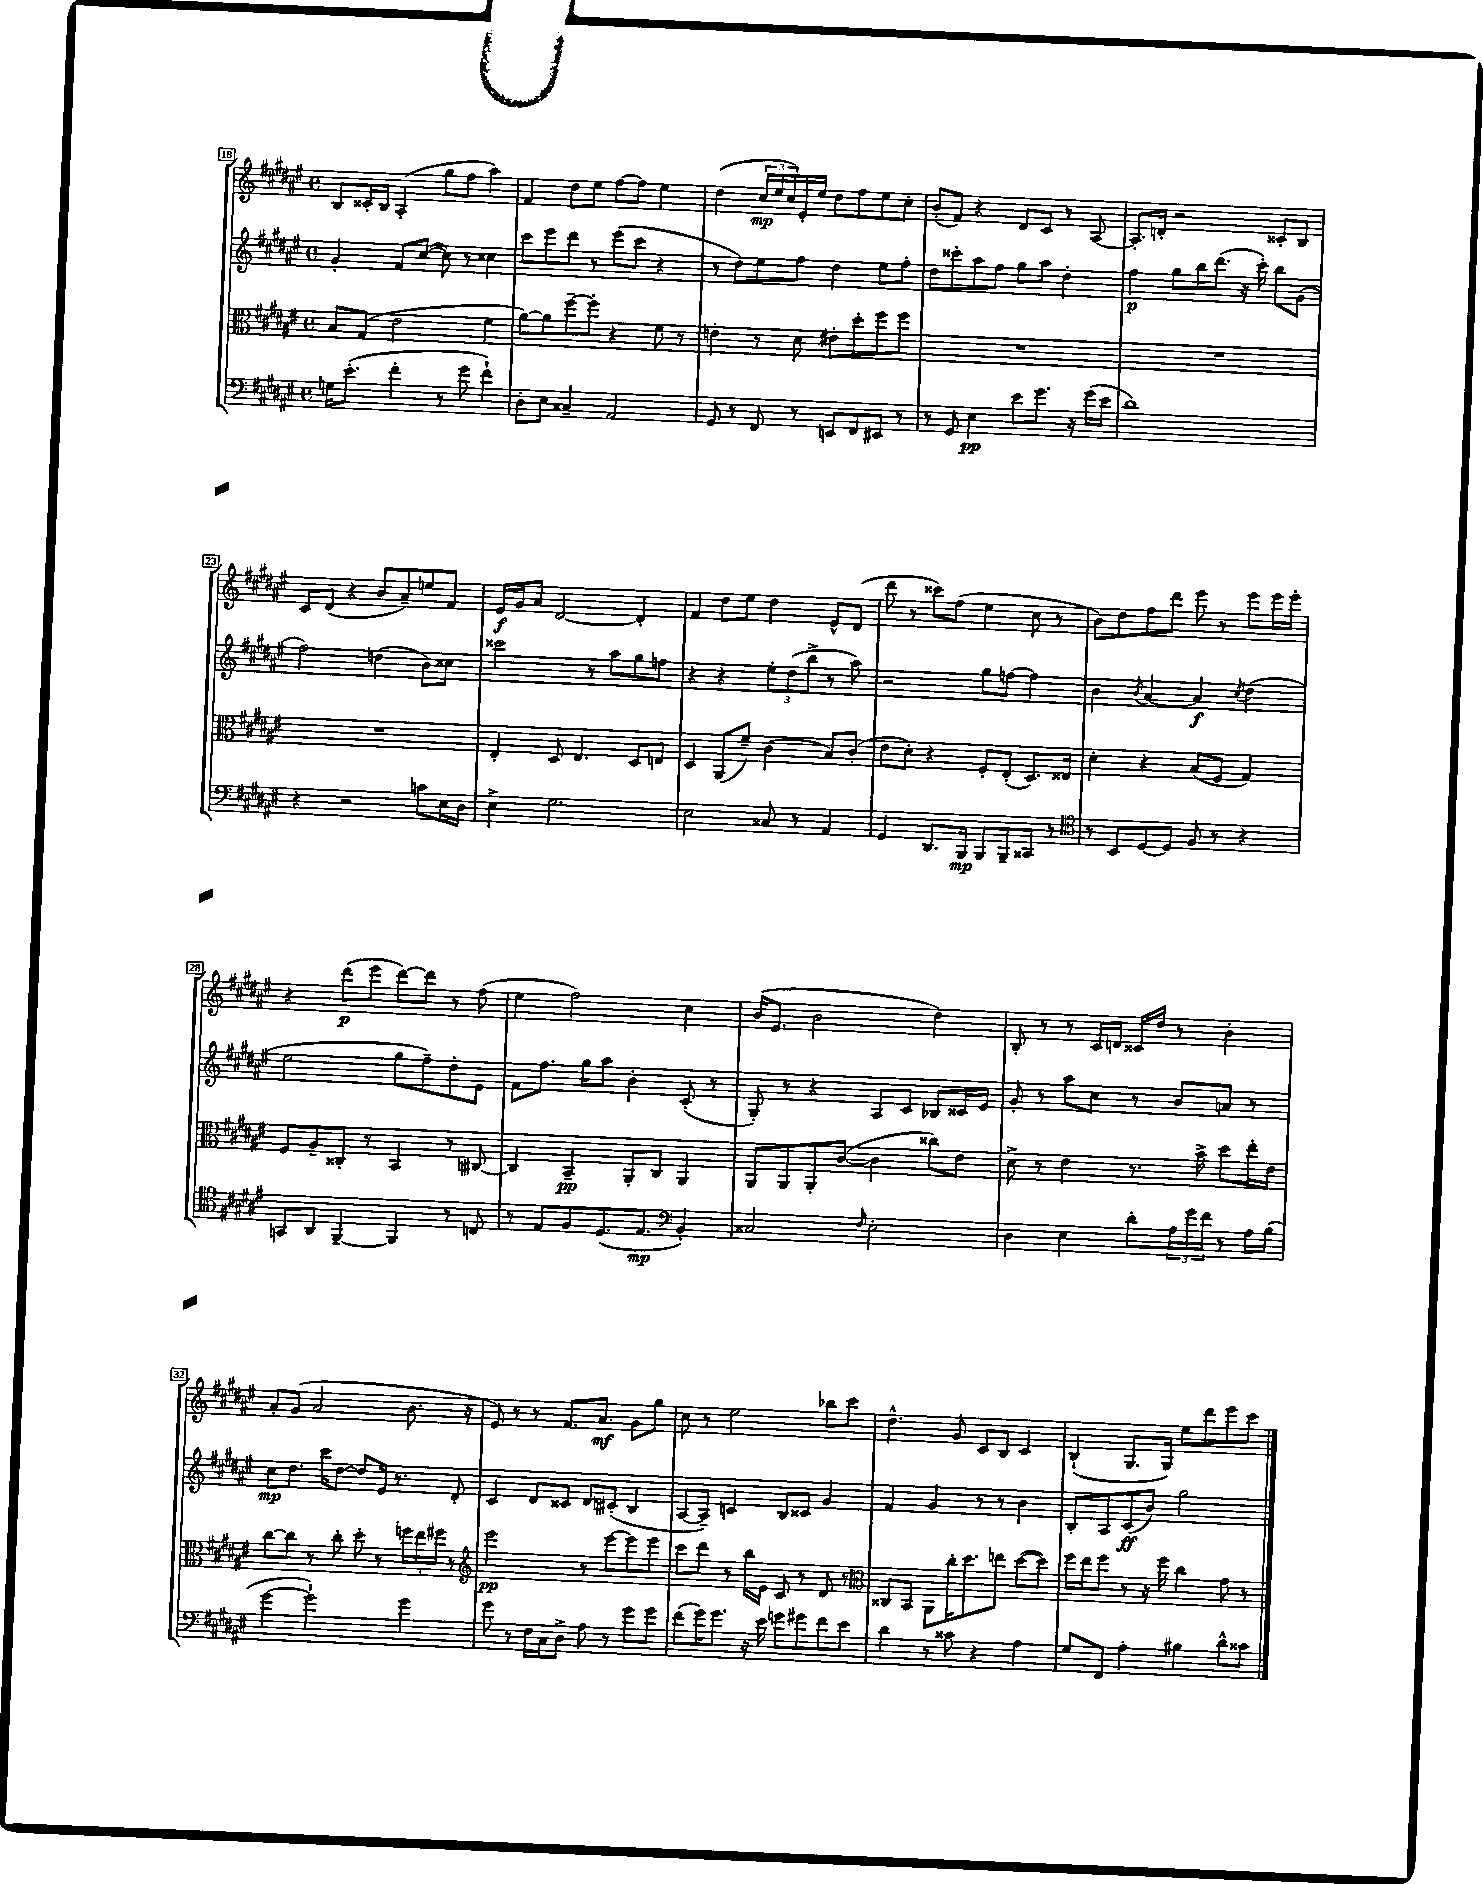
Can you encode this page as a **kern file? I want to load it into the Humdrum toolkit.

**kern	**kern	**kern	**kern
*staff4	*staff3	*staff2	*staff1
*clefF4	*clefC3	*clefG2	*clefG2
*k[f#c#g#d#a#e#]	*k[f#c#g#d#a#e#]	*k[f#c#g#d#a#e#]	*k[f#c#g#d#a#e#]
*M4/4	*M4/4	*M4/4	*M4/4
*met(c)	*met(c)	*met(c)	*met(c)
16G\LK	8B/L	4g#'/	8B/L
(8.e#'\J	.	.	.
.	(8G#/J	.	16c##'/L
.	.	.	16B/JJ
4f#'\	2e#\	8f#/L	(4A#'/
.	.	([8cc#/J	.
8r	.	8cc#\])	8gg#\L
8g#\	.	8r	8ff#\J
4f#`\)	4f#\	4cc##\	4aa#\)
=	=	=	=
8D#'\L	[8a#\L)	8ccc#\L	4f#/
8E#\J	8a#\]	8eee#\	.
4C##~/	[8ff#~\	8ddd#\J	8dd#\L
.	8ff#'\]J	8r	8ee#\J
2AA#/	4r	(8eee#\L	[8ff#\L
.	.	8ccc#\J	8ff#\]J
.	8f#\	4r	4ee#\
.	8r	.	.
=	=	=	=
8GG#/	4e'\	8r	(4dd#\
8r	.	8dd#\L)	.
8FF#/	8r	8ee#\	24cc#/LL
.	.	.	24ee#/
.	.	.	24cc#/)
8r	8d#\	8ff#\J	16e#'/
.	.	.	16ee#/JJ
8EE/L	8e#'\L	4dd#\	8dd#\L
8FF#/	8dd#'\	.	8ff#\
8EE#/J	8ff#\	8ee#\L	8ee#\
8r	8ff#\J	8ff#'\J	8cc#'\J
=	=	=	=
8r	1r	8dd#\L	(8b'/L
8GG#/	.	8ccc##'\	8f#/J)
4E#\	.	8aa#\	4r
.	.	8ff#\J	.
8e#\L	.	8gg#\L	8d#/L
8.g#\J	.	8aa#\J	8c#/J
.	.	4dd#'\	8r
16r	.	.	.
(16g#\LL	.	.	[8A#/
16e#\JJ	.	.	.
=	=	=	=
1d#)	1r	4ff#\	8.A#'/]L
.	.	.	16d'/Jk
.	.	8gg#\L	2r
.	.	16bb\K	.
.	.	(8.ddd#\J	.
.	.	16r	.
.	.	16ccc#'\)	.
.	.	8bb\L	8c##'/L
.	.	(8g#\J	8B/J
=	=	=	=
4r	1r	2ff#\)	8c#/L
.	.	.	(8d#/J
2r	.	.	4r
.	.	(4dd\	8b/L
.	.	.	8a#~/)
8c\L	.	8b\L)	8ee/
16E#\L	.	8cc##\J	8f#/J
16D#\JJ	.	.	.
=	=	=	=
4E#^\	4E#'/	2ccc##\	16e#/LL
.	.	.	16g#/J
.	.	.	8a#/J
2.G#\	8D#/	.	[2d#/
.	4.E#/	.	.
.	.	8r	.
.	.	8aa#\L	.
.	8D#/L	8gg#\	4d#'/]
.	8E/J	8ff\J	.
=	=	=	=
2E#\	4D#/	4r	4f#/
.	(8AA#/L	4r	8dd#\L
.	8f#~/J)	.	8ee#\J
8C##/	(4c#\	12ee#'\L	4dd#\
.	.	(12dd#\	.
8r	.	.	.
.	.	12bb^\J	.
4AA#/	8B/L)	8r	8e#^^/L
.	(8c#'/J	8aa#\)	(8d#/J
=	=	=	=
4GG#/	8e#\L	2r	8ddd#\
.	8d#'\J)	.	8r
8.DD#/L	4r	.	8ccc##\L)
.	.	.	(8ff#\J
16BBB/Jk	.	.	.
8BBB/L	8F#'/L	8gg#\L	4ee#\
8BBB~/	(8E#'/J	[8ff\J	.
8CC##/J	8.D#/L)	4ff\]	8cc#\
8r	.	.	8r
.	16E##/Jk	.	.
=	=	=	=
*clefC4	*	*	*
8r	4d#'\	4b\	8b\L)
8BB/L	.	.	8dd#\
.	.	8qb/	.
[8D#/	4r	[4a#/	8ff#\
8D#/]J	.	.	8ddd#\J
8F#/	(8B/L	4a#/]	8eee#\
8r	8F#/J	.	8r
.	.	8qcc#/	.
4r	4G#/)	(4dd#\	8eee#\L
.	.	.	16eee#\L
.	.	.	16eee#'\JJ
=	=	=	=
8GG/L	8F#/L	2ee#\	4r
8AA#/J	8A#~/	.	.
[4FF#~/	8C##'/J	.	(8ddd#\L
.	8r	.	8eee#\J
4FF#/]	4BB/	8gg#\L	[8ddd#\L)
.	.	8ff#~\)	8ddd#\]J
8r	8r	8dd#'\	8r
8C/	[8C#/	8e#\J	(8ff#\
=	=	=	=
8r	4C#/]	8f#\L	4ee#\
8E#/L	.	8.ff#\J	.
8F#/	4BB~/	.	2ff#\)
.	.	16gg#\LK	.
(8.D#/	.	8aa#\J	.
.	8AA#'/L	4b'\	.
8.E#/J	.	.	.
.	8C#/J	.	.
*clefF4	*	*	*
4BB'/)	4AA#/	(8c#'/	4cc#\
.	.	8r	.
=	=	=	=
2C##/	8AA#/L	8G#'/)	(16b/LK
.	.	.	8.e#/J
.	8AA#/	8r	.
.	8AA#'/	4r	2b\
.	([8c#/J	.	.
16qqF#/	.	.	.
2E#'\	4c#\]	8A#/L	.
.	.	8c#/J	.
.	8cc##\L)	8B-/L	4dd#\)
.	8e#\J	16c##/L	.
.	.	16e#/JJ	.
=	=	=	=
4D#\	8d#^\	8g#'/	8B'/
.	8r	8r	8r
4E#\	4e#\	8aa#\L	8r
.	.	8cc#\J	16c#/LL
.	.	.	16d/JJ
8d#'\L	8.r	8r	16c##/LL
.	.	.	16dd#/JJ
24A#\L	.	8b/L	8r
24g#\	.	.	.
.	16b^\	.	.
24f#\JJ	.	.	.
8r	8dd#\L	8a/J	4b'\
16A#\LL	16ee#'\L	8r	.
(16B\JJ	16e#\JJ	.	.
=	=	=	=
[4g#\	[8cc#\L	8cc#\L	8a#'/L
.	8cc#\]J	8.dd#\J	(8g#/J
2g#`\])	8r	.	2a#/
.	.	16ccc#\LK	.
.	8cc#'\	[8dd#\J	.
.	8dd#'\	8dd#/]L	.
.	8r	16e#/Jk	.
.	.	8.r	.
4g#\	24ff\LL	.	8.b\
.	24ee#\	.	.
.	24ff#\JJ	.	.
.	8r	8d#'/	.
.	.	.	16r
=	=	=	=
*	*clefG2	*	*
8g#\	2eee#\	4c#/	8e#/)
8r	.	.	8r
16F#\LL	.	8d#/L	8r
16C#\J	.	.	.
8D#^\J	.	8c##/J	8.f#/L
8A#\	8r	8d#/L	.
.	.	.	8.a#/J
8r	[8eee#\L	(8c#'/J	.
8g#\L	8eee#\]	4B/	8g#\L
8g#\J	8eee#\J	.	8gg#\J
=	=	=	=
(8f#\L	8ccc#\L	[8A#/L	8cc#\
16g#\K)	8ddd#\J	8A#~/]J)	8r
8.g#\J	.	.	.
.	8r	4c/	2ee#\
16r	16bb\LL	.	.
16e#\	16e#\JJ	.	.
8g\L	8c#/	8B/L	.
8g#\	8r	8c##/J	.
8f#\	8d#/	4g#/	8bb-\L
8e#\J	8r	.	8ccc#\J
=	=	=	=
*	*clefC3	*	*
4d#\	8C##/L	4f#/	4.dd#^^\
.	8BB/J	.	.
8r	8AA#\L	4g#/	.
8c##\	16cc#'\K	.	8g#/
.	8.dd#\	.	.
4r	.	8r	8c#/L
.	8ee\J	8r	8B/J
4A#\	([8dd#\L	4b\	4c#/
.	8dd#\]J)	.	.
=	=	=	=
8G#/L	16ff#\LL	8B'/L	(4B`/
.	16ee#\J	.	.
8FF#/J	8ff#\J	8A#/	.
4A#'\	8r	(8c#/	8.G#/L
.	16r	8b/J)	.
.	16ff#\	.	16G#/Jk)
4B#\	4cc#\	2gg#\	8ee#\L
.	.	.	8ddd#\
8d#^^\L	8g#\	.	8eee#\
8c##\J	8r	.	8ccc#\J
==	==	==	==
*-	*-	*-	*-
